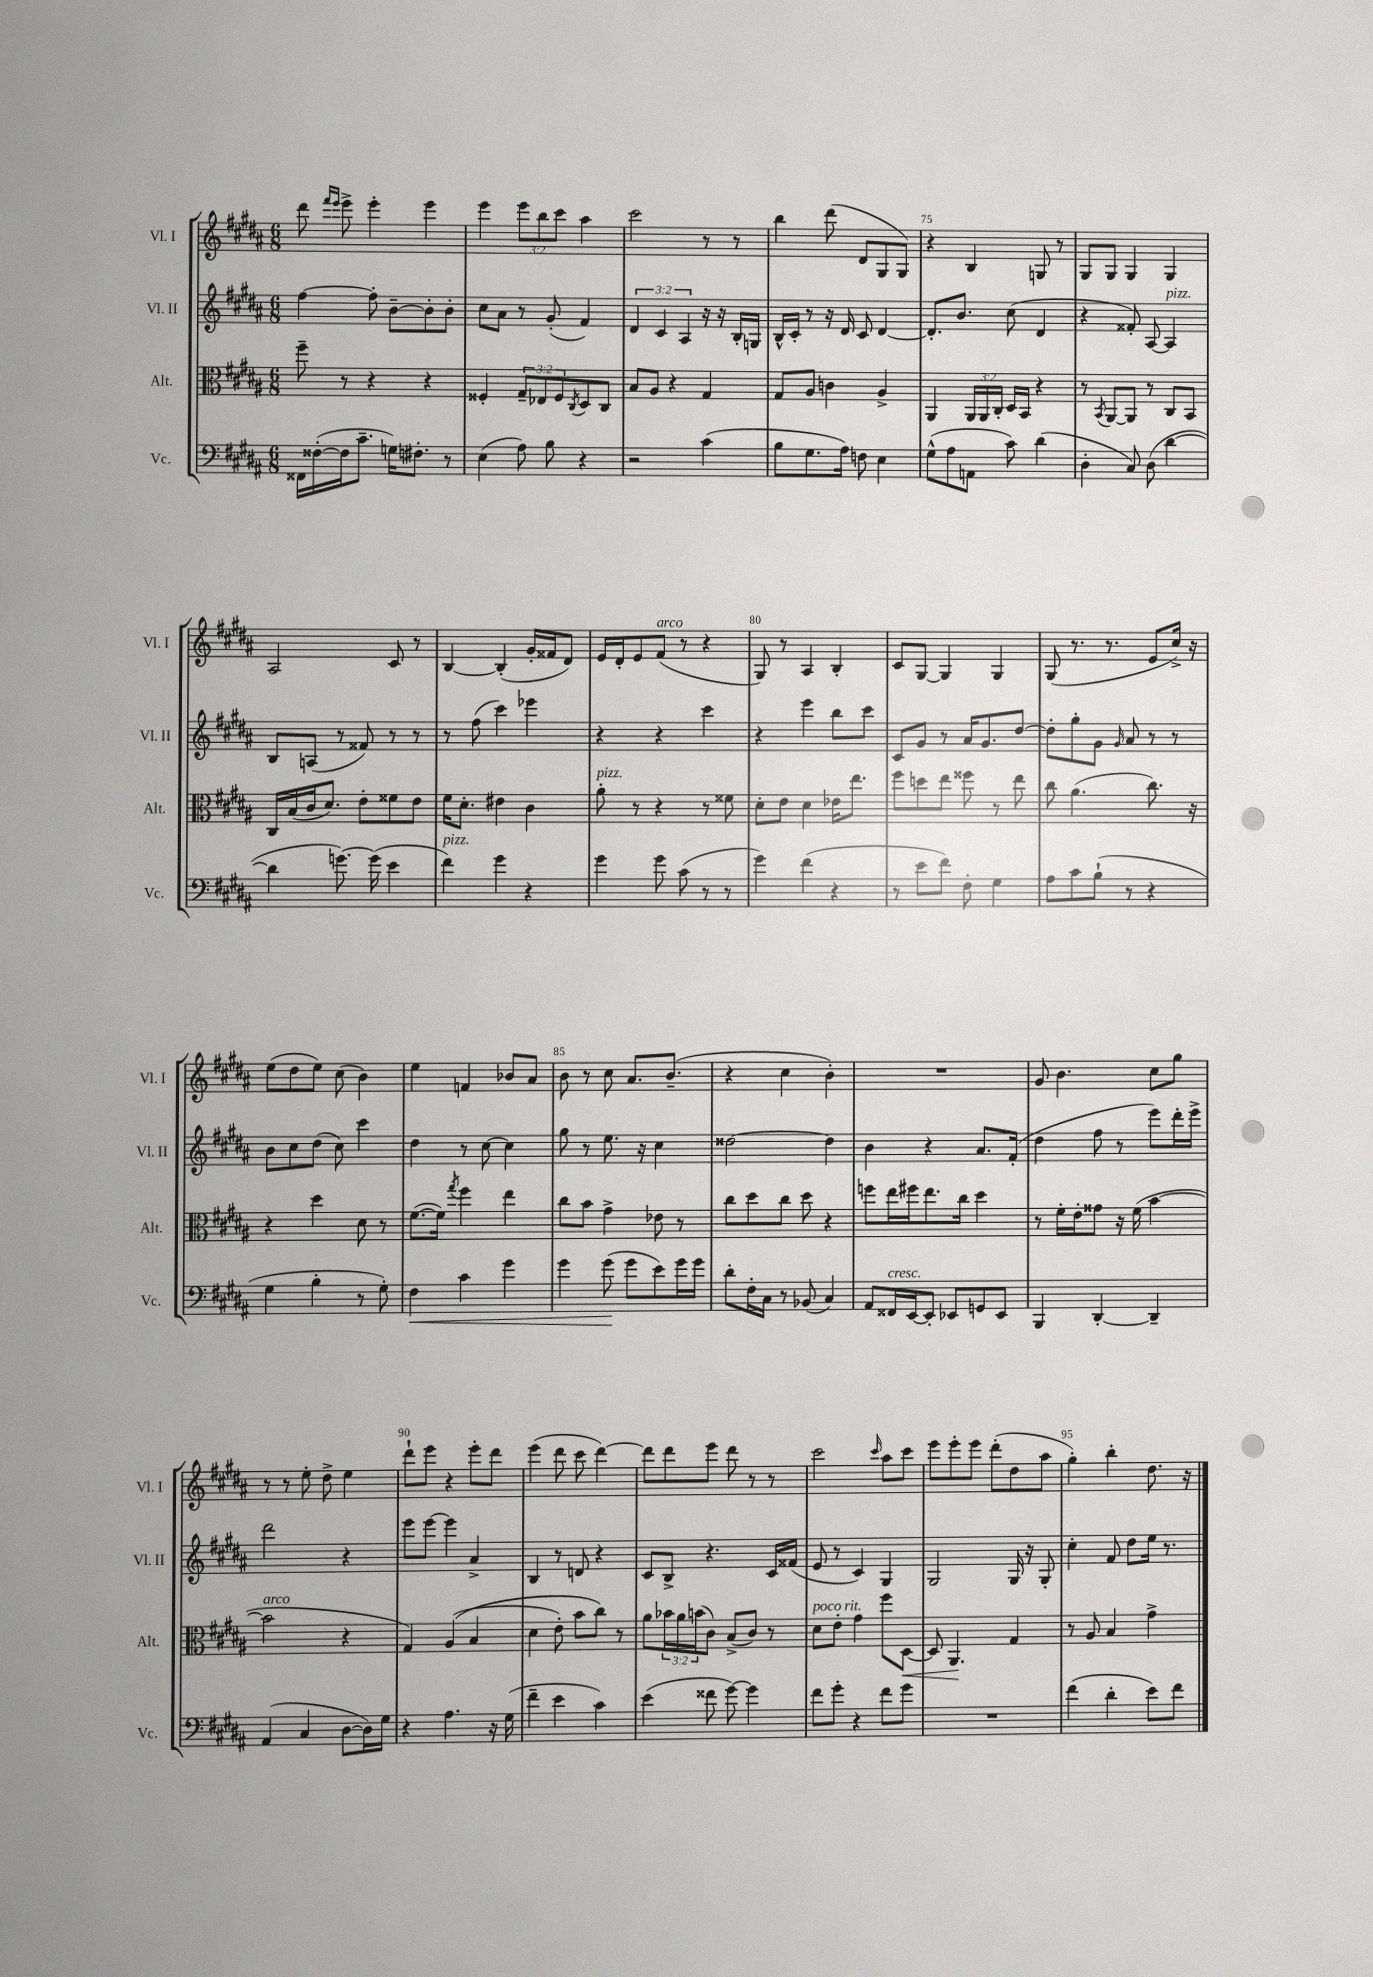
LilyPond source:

<<
\new StaffGroup <<
\new Staff = "s0" \with { instrumentName = "Vl. I" shortInstrumentName = "Vl. I" } {
    \clef treble \key b \major \numericTimeSignature \time 6/8 \override Staff.TupletNumber.text = #tuplet-number::calc-fraction-text
    dis'''8 \grace { fis'''16 e'''16 } e'''8-> e'''4-. e'''4 |
    e'''4 \tuplet 3/2 { e'''8 b''8 cis'''8 } ais''4 |
    cis'''2 r8 r8 |
    b''4 dis'''8( dis'8 gis8 gis8) |
    r4 b4 g8 r8 |
    gis8 gis8 gis4 gis4 |
    ais2 cis'8 r8 |
    b4~ b4-.( gis'16-. fisis'16 dis'8) |
    e'16 dis'16-. e'8 fis'8^\markup { \italic "arco" }( r8 r4 |
    gis8) r8 ais4 b4-. |
    cis'8 gis8~ gis4 gis4 |
    gis8( r8. r8. e'8 cis''16->) r16 |
    e''8( dis''8 e''8) cis''8( b'4) |
    e''4 f'4 bes'8 ais'8 |
    b'8 r8 cis''8 ais'8. b'8.--( |
    r4 cis''4 b'4-.) |
    R2. |
    gis'8 b'4. cis''8 gis''8 |
    r8 r8 e''8-. dis''8-> e''4 |
    dis'''8-! e'''8 r4 e'''8-. dis'''8 |
    e'''4( dis'''8 cis'''8 dis'''4~) |
    dis'''8 dis'''8 e'''8 dis'''8 r8 r8 |
    cis'''2 \grace { cis'''16 } ais''8 cis'''8 |
    e'''8 e'''8-. e'''8 dis'''8-.( dis''8 ais''8 |
    gis''4-.) b''4-. dis''8. r16 \bar "|." |
}
\new Staff = "s1" \with { instrumentName = "Vl. II" shortInstrumentName = "Vl. II" } {
    \clef treble \key b \major \numericTimeSignature \time 6/8 \override Staff.TupletNumber.text = #tuplet-number::calc-fraction-text
    fis''4~ fis''8-. b'8~-- b'8-. b'8-. |
    cis''8 ais'8 r8 gis'8-.( fis'4) |
    \tuplet 3/2 { dis'4 cis'4 ais4 } r16 r16 b16-. g16 |
    b16-^ cis'16-. r8 r16 dis'16 cis'8 dis'4~ |
    dis'8.-. b'8. cis''8( dis'4 |
    r4 fisis'8-.) ais8~ ais4^\markup { \italic "pizz." } |
    b8 a8( r8 fisis'8) r8 r8 |
    r8 fis''8( cis'''4) ees'''4 |
    r4 r4 cis'''4 |
    r4 e'''4 b''8 cis'''8 |
    cis'8 gis'8 r8 ais'16 gis'8. dis''8~ |
    dis''8-. gis''8-. gis'8 \grace { gis'16 } ais'8 r8 r8 |
    b'8 cis''8 dis''8( cis''8) cis'''4 |
    dis''4 r8 cis''8~ cis''4 |
    gis''8 r8 e''8. r16 cis''4 |
    disis''2~ disis''4 |
    b'4 r4 ais'8. fis'16-.( |
    dis''4 fis''8 r8 e'''8) dis'''16-. e'''16-> |
    dis'''2 r4 |
    e'''8 e'''8~ e'''4 ais'4-> |
    b4 r8 d'8 r4 |
    cis'8 b8-> r4. cis'16 fisis'16( |
    e'8 r8 cis'4) gis4 |
    gis2 gis16 r16 gis8-. |
    cis''4-. fis'8 dis''8 e''16 r8. \bar "|." |
}
\new Staff = "s2" \with { instrumentName = "Alt." shortInstrumentName = "Alt." } {
    \clef alto \key b \major \numericTimeSignature \time 6/8 \override Staff.TupletNumber.text = #tuplet-number::calc-fraction-text
    fis''8-- r8 r4 r4 |
    fisis4-. \tuplet 3/2 { gis8-- ees8 fisis8 } \acciaccatura { cis8 } dis8 cis8 |
    b8 ais8 r4 gis4 |
    gis8 ais8 c'4 ais4-> |
    ais,4 \tuplet 3/2 { ais,16 ais,16 cis16-. } dis16 b,16 r4 |
    r8 \acciaccatura { b,8 } ais,8~ ais,8 r8 cis8 b,8 |
    cis16 b16( cis'16 dis'8.) e'8-. fisis'8 e'8 |
    fis'16 dis'8.-. eis'4 cis'4 |
    ais'8-.^\markup { \italic "pizz." } r8 r4 r8 fisis'8 |
    dis'8-. e'8 dis'4 ees'16 e''8. |
    fis''8 d''8 e''8 fisis''8 r8 e''8 |
    cis''8 ais'4.( cis''8.) r16 |
    r4 dis''4 dis'8 r8 |
    fis'8.~( fis'16) \acciaccatura { gis''8 } fis''4 e''4 |
    cis''8 b'8 gis'4-> ees'8 r8 |
    cis''8 dis''8 cis''8 dis''8 r4 |
    f''8 e''16 fis''16 e''8. cis''16 dis''4 |
    r8 fis'16-. e'16-. gisis'8 r16 fis'16( b'4~ |
    b'2^\markup { \italic "arco" } r4 |
    gis4) ais4(\( b4 |
    dis'4 e'8-.) b'8 cis''8\) r8 |
    ais'8 \tuplet 3/2 { bes'16 ais'16 b'16( } cis'8) b8->( cis'8) r8 |
    dis'8^\markup { \italic "poco rit." } e'8-. gis'4 fis''8 dis8~\< |
    dis8 ais,4.\! gis4 |
    r8 ais8 b4 gis'4-> \bar "|." |
}
\new Staff = "s3" \with { instrumentName = "Vc." shortInstrumentName = "Vc." } {
    \clef bass \key b \major \numericTimeSignature \time 6/8
    fisis,16 fisis16~-.( fisis16 cis'8.-- g16) fis8.-. r8 |
    e4( ais8) b8 r4 |
    r2 cis'4( |
    b8 gis8. ais16) f8 e4 |
    gis8-^( ais8 a,8 cis'8) dis'4( |
    dis4-. cis8) dis8( dis'4~ |
    dis'4 g'8.~) g'16( e'4 |
    fis'4^\markup { \italic "pizz." }) gis'4 r4 |
    gis'4 gis'8 cis'8( r8 r8 |
    gis'4) fis'4( r4 |
    r8 e'8 fis'8) fis8-. gis4 |
    ais8 cis'8 b8-!( r8 r4 |
    gis4 b4-. r8 gis8-.) |
    fis4\< cis'4 gis'4 |
    gis'4 gis'8\!( gis'8 e'8) gis'16 gis'16 |
    dis'8-. fis16-. cis16 r8 bes,8( cis4) |
    ais,8 fisis,16^\markup { \italic "cresc." } e,16~ e,8-. ees,8 g,8 ees,8 |
    b,,4 dis,4~-. dis,4-- |
    ais,4( cis4 dis8~ dis16) gis16 |
    r4 ais4. r16 gis16( |
    fis'4-- e'4 cis'4) |
    e'4( fisis'8 gis'8~) gis'4 |
    fis'8 gis'8-. r4 fis'8 gis'8 |
    R2. |
    fis'4( dis'4-. e'8) fis'8 \bar "|." |
}
>>
>>
\layout { \context { \Score currentBarNumber = #71 \override BarNumber.break-visibility = ##(#f #t #t) barNumberVisibility = #(every-nth-bar-number-visible 5) } }
